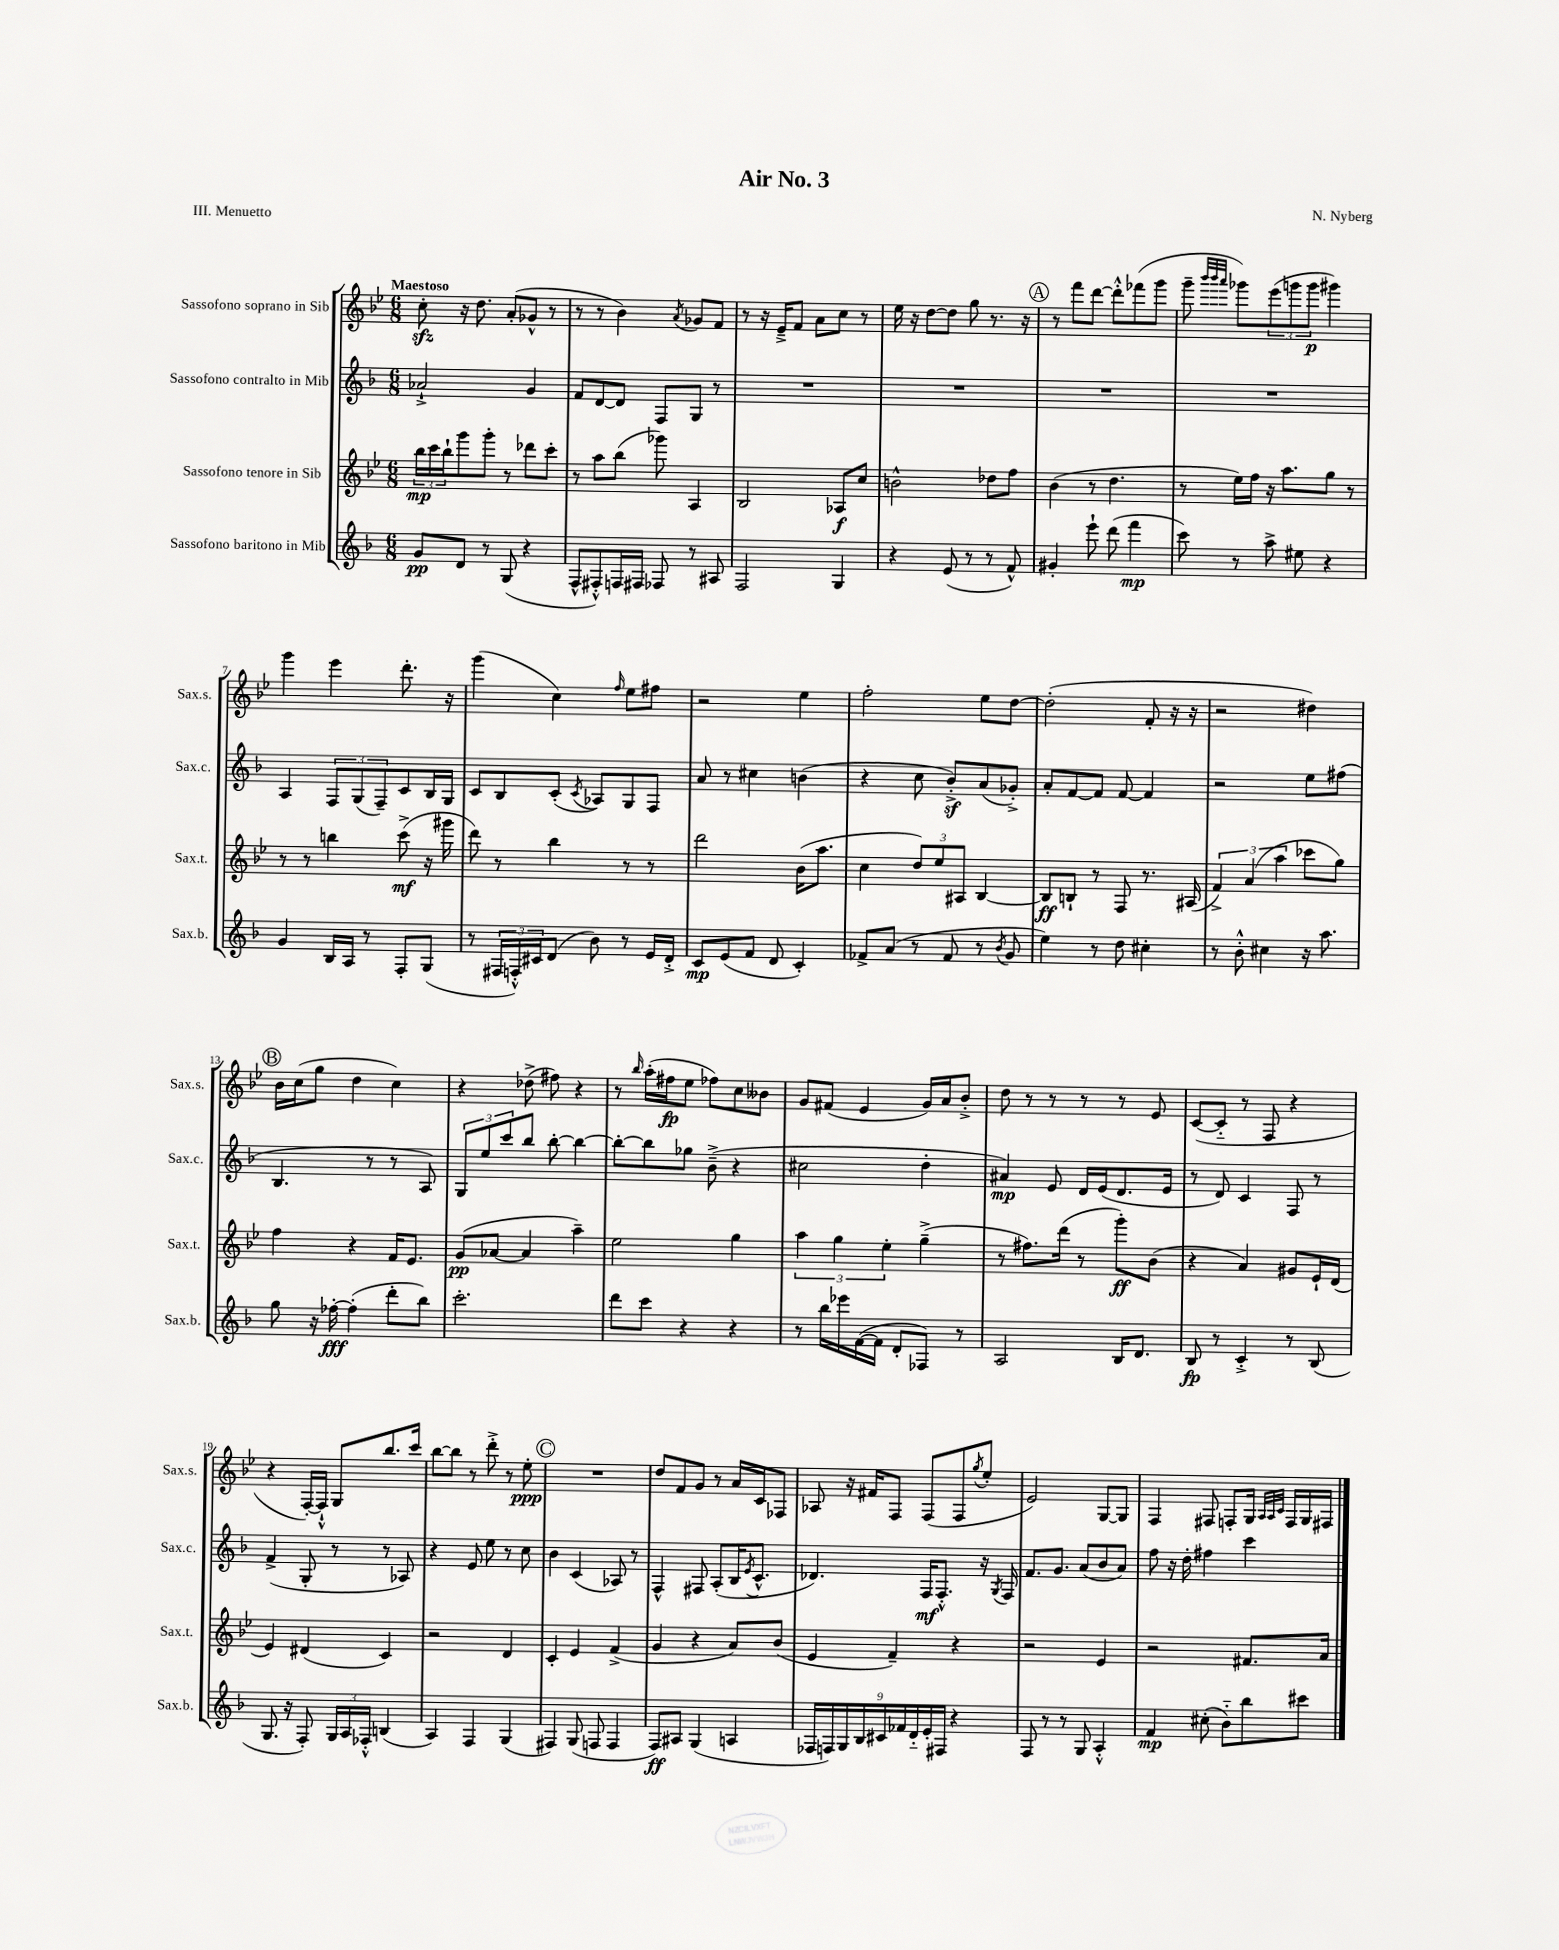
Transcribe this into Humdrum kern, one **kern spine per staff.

**kern	**kern	**kern	**kern
*staff4	*staff3	*staff2	*staff1
*clefG2	*clefG2	*clefG2	*clefG2
*k[b-]	*k[b-e-]	*k[b-]	*k[b-e-]
*M6/8	*M6/8	*M6/8	*M6/8
8g/L	24bb-\LL	2a-`^/	8cc'\
.	24ccc\	.	.
.	24bb-`\J	.	.
8d/J	8ggg\	.	16r
.	.	.	8.dd\
8r	8ggg'\J	.	.
(8G/	8r	.	(8a'/L
4r	8ddd-\L	4g/	8g-^^/J
.	8ccc'\J	.	8r
=	=	=	=
8F^^/L	8r	8f/L	8r
8F#'^^/)	8aa\L	[8d/	8r
16F/L	(8bb-\J	8d/]J	4b-\)
16F#/JJ	.	.	.
8F-/	8ggg-\)	8F/L	.
.	.	.	8qa/
8r	4A/	8G/J	8g-/L
8A#/	.	8r	8f/J
=	=	=	=
2F/	2B-/	2.r	8r
.	.	.	16r
.	.	.	16e-~^/LK
.	.	.	8f/J
.	.	.	8a\L
4G/	8A-/L	.	8cc\J
.	8cc/J	.	8r
=	=	=	=
4r	2b^^\	2.r	16ee-\
.	.	.	16r
.	.	.	[8dd\L
(8e/	.	.	8dd\]J
8r	.	.	8gg\
8r	8dd-\L	.	8.r
8f^^/)	8ff\J	.	.
.	.	.	16r
=	=	=	=
4g#'/	(4b-\	2.r	8r
.	.	.	8fff\L
8eee`\	8r	.	[8ddd\J
(8ddd\	4.dd\	.	8ddd'^^\]L
4fff\	.	.	(8fff-\
.	.	.	8ggg\J
=	=	=	=
8ccc\)	8r	2.r	8ggg~\
.	.	.	32qqbbb-/LLL
.	.	.	32qqbbb-/
.	.	.	32qqaaa/JJJ
8r	16ee-\LL)	.	8ggg-\L)
.	16ff\JJ	.	.
8aa^\	16r	.	(12eee-\
.	8.aa\L	.	.
.	.	.	12ggg\
8ee#\	.	.	.
.	.	.	12ggg\J
4r	8gg\J	.	4ggg#\)
.	8r	.	.
=	=	=	=
4g/	8r	4A/	4ggg\
.	8r	.	.
16B-/LL	4bb\	12F/L	4eee-\
16A/JJ	.	.	.
.	.	(12G/	.
8r	.	.	.
.	.	12F~/)	.
8F'/L	(8ccc^\	8c/	8.ddd'\
(8G/J	16r	16B-/L	.
.	16ggg#\	16G/JJ	16r
=	=	=	=
8r	8ddd\)	8c/L	(4ggg\
24F#/LL	8r	8B-/	.
24F'^^/)	.	.	.
24c#/J	.	.	.
(8d/J	4bb-\	(8c'/J	4cc\)
.	.	8qc/	.
8b-\)	.	8A-/L)	.
.	.	.	16qqff/
8r	8r	8G/	8ee-\L
16e/LL	8r	8F/J	8ff#\J
16d'^/JJ	.	.	.
=	=	=	=
8c/L	2ddd\	8a/	2r
(8e/	.	8r	.
8f/J	.	4cc#\	.
8d/	.	.	.
4c'/)	(16b-\LK	(4b\	4ee-\
.	8.aa\J	.	.
=	=	=	=
8f-^/L	4cc\	4r	2ff'\
(8a/J	.	.	.
8r	12dd/L)	8cc\	.
.	12ee-/	.	.
8f-/	.	8b-'^/L)	.
.	12A#/J	.	.
8r	[4B-/	(8a/	8ee-\L
8qb-/	.	.	.
8g/	.	8g-'^/J)	[8dd\J
=	=	=	=
4ee\)	8B-/]L	8a'/L	(2dd'\]
.	8B`/J	[8f/	.
8r	8r	8f/]J	.
8dd\	8F/	[8f/	.
4cc#'\	8.r	4f/]	8f'/
.	.	.	16r
.	(16A#/	.	16r
=	=	=	=
8r	6f^/)	2r	2r
8b-'^^\	.	.	.
.	(6a/	.	.
4cc#\	.	.	.
.	6aa\	.	.
16r	8ccc-\L	8ee\L	4dd#\)
8.aa\	.	.	.
.	8gg\J)	(8ff#\J	.
=	=	=	=
8gg\	4ff\	4.B-/	16b-\LL
.	.	.	(16cc\J
16r	.	.	8gg\J
[16ff-'\	.	.	.
(4ff-'\]	4r	.	4dd\
.	.	8r	.
8ddd'\L	16f/LK	8r	4cc\)
.	8.e-/J	.	.
8bb-\J)	.	8A/)	.
=	=	=	=
2.ccc'\	(8g/L	12G/L	4r
.	.	12ee/	.
.	[8a-/J	.	.
.	.	12ccc/	.
.	4a-/]	8bb-/J	(8dd-^\
.	.	[8bb-'\	8ff#\)
.	4aa~\)	4bb-\_	4r
=	=	=	=
8ddd\L	2ee-\	8bb-'\_L	8r
.	.	.	16qqbb-/
8ccc\J	.	8bb-\]	(16aa'\LL
.	.	.	16ff#\J
4r	.	8gg-\J	8ee-\J
.	.	(8b-~^\	8ff-\L)
4r	4gg\	4r	8cc\
.	.	.	8b--\J
=	=	=	=
8r	6aa\	2cc#\	8g/L
16bb-\LL	.	.	(8f#/J
.	6gg\	.	.
16eee-\	.	.	.
([16f\	.	.	4e-/
16f\]JJ	.	.	.
.	6ee-'\	.	.
8d'/L	.	.	.
8F-/J)	(4gg~^\	4dd'\	16g/LL)
.	.	.	16a/J
8r	.	.	8b-'^/J
=	=	=	=
2A/	8r	4a#/)	8dd\
.	8.ff#\L)	.	8r
.	.	8e/	8r
.	(16ddd\Jk	.	.
.	8r	16d/LL	8r
.	.	(16e/J	.
16B-/LK	8ggg'\L)	8.d/	8r
8.d/J	.	.	.
.	(8b-\J	.	8e-/
.	.	16e/Jk	.
=	=	=	=
8B-/	4r	8r	([8c/L
8r	.	8d/)	8c'~/]J
4c'^/	4a/)	4c/	8r
.	.	.	8F/
8r	8g#/L	8F/	4r
(8B-/	16e-`/L	8r	.
.	(16d/JJ	.	.
=	=	=	=
8.G/	4e-/)	(4f^/	4r
16r	.	.	.
8F'/)	(4d#/	8G'/	[16F'/LL)
.	.	.	16F`^^/]JJ
24G/LL	.	8r	8G/L
24A/	.	.	.
24F-'^^/JJ	.	.	.
(4B/	4c/)	8r	8.bb-/
.	.	8A-/)	.
.	.	.	16ccc/Jk
=	=	=	=
4A/)	2r	4r	[8bb-\L
.	.	.	8bb-\]J
4F/	.	8e/	8r
.	.	8ee\	8ddd'^\
(4G/	4d/	8r	8r
.	.	8cc\	8ee-'\
=	=	=	=
4F#/)	4c'/	4b-\	2.r
(8G/	4e-/	(4c/	.
8F/	.	.	.
4F/	(4f^/	8A-/)	.
.	.	8r	.
=	=	=	=
8F/L)	4g/	4F^^/	8dd/L
8A#/J	.	.	8f/
(4G/	4r	8F#/	8g/J
.	.	(8A'/L	8r
4A/	8a/L)	16B-/K	16a/LL
.	.	8qe/	.
.	.	8.c^^/J	16c/J
.	(8b-/J	.	8F-/J
=	=	=	=
18F-/LL	4e-/	4.d-/)	8A-/
18F/)	.	.	.
18G/	.	.	.
.	.	.	16r
18B-/	.	.	.
.	.	.	16f#/LK
18c#/	.	.	.
.	4f~/)	.	8F/J
18f-/	.	.	.
18d'~/	.	.	.
.	.	16F/LK	(8F/L
18e'/	.	.	.
.	.	8.F'^^/J	.
18F#/JJ	.	.	.
4r	4r	.	8F/
.	.	.	8qgg/
.	.	16r	8ee-'/J
.	.	8qG/	.
.	.	16F/	.
=	=	=	=
8F/	2r	8.f/L	2e-/)
8r	.	.	.
.	.	8.g/J	.
8r	.	.	.
8G/	.	(8a/L	.
4A'^^/	4e-/	8b-/	[8G/L
.	.	8a/J)	8G/]J
=	=	=	=
4f/	2r	8ff\	4F/
.	.	16r	.
.	.	16dd'\	.
(8cc#'\	.	4ff#\	8F#/
8b-'~\L)	.	.	8F'/L
8bb-\	8.f#/L	4ccc\	16G/Jk
.	.	.	32qqA/LLL
.	.	.	32qqA/
.	.	.	32qqc/JJJ
.	.	.	16F/LL
8ccc#\J	.	.	16G/
.	16a/Jk	.	16F#/JJ
==	==	==	==
*-	*-	*-	*-
